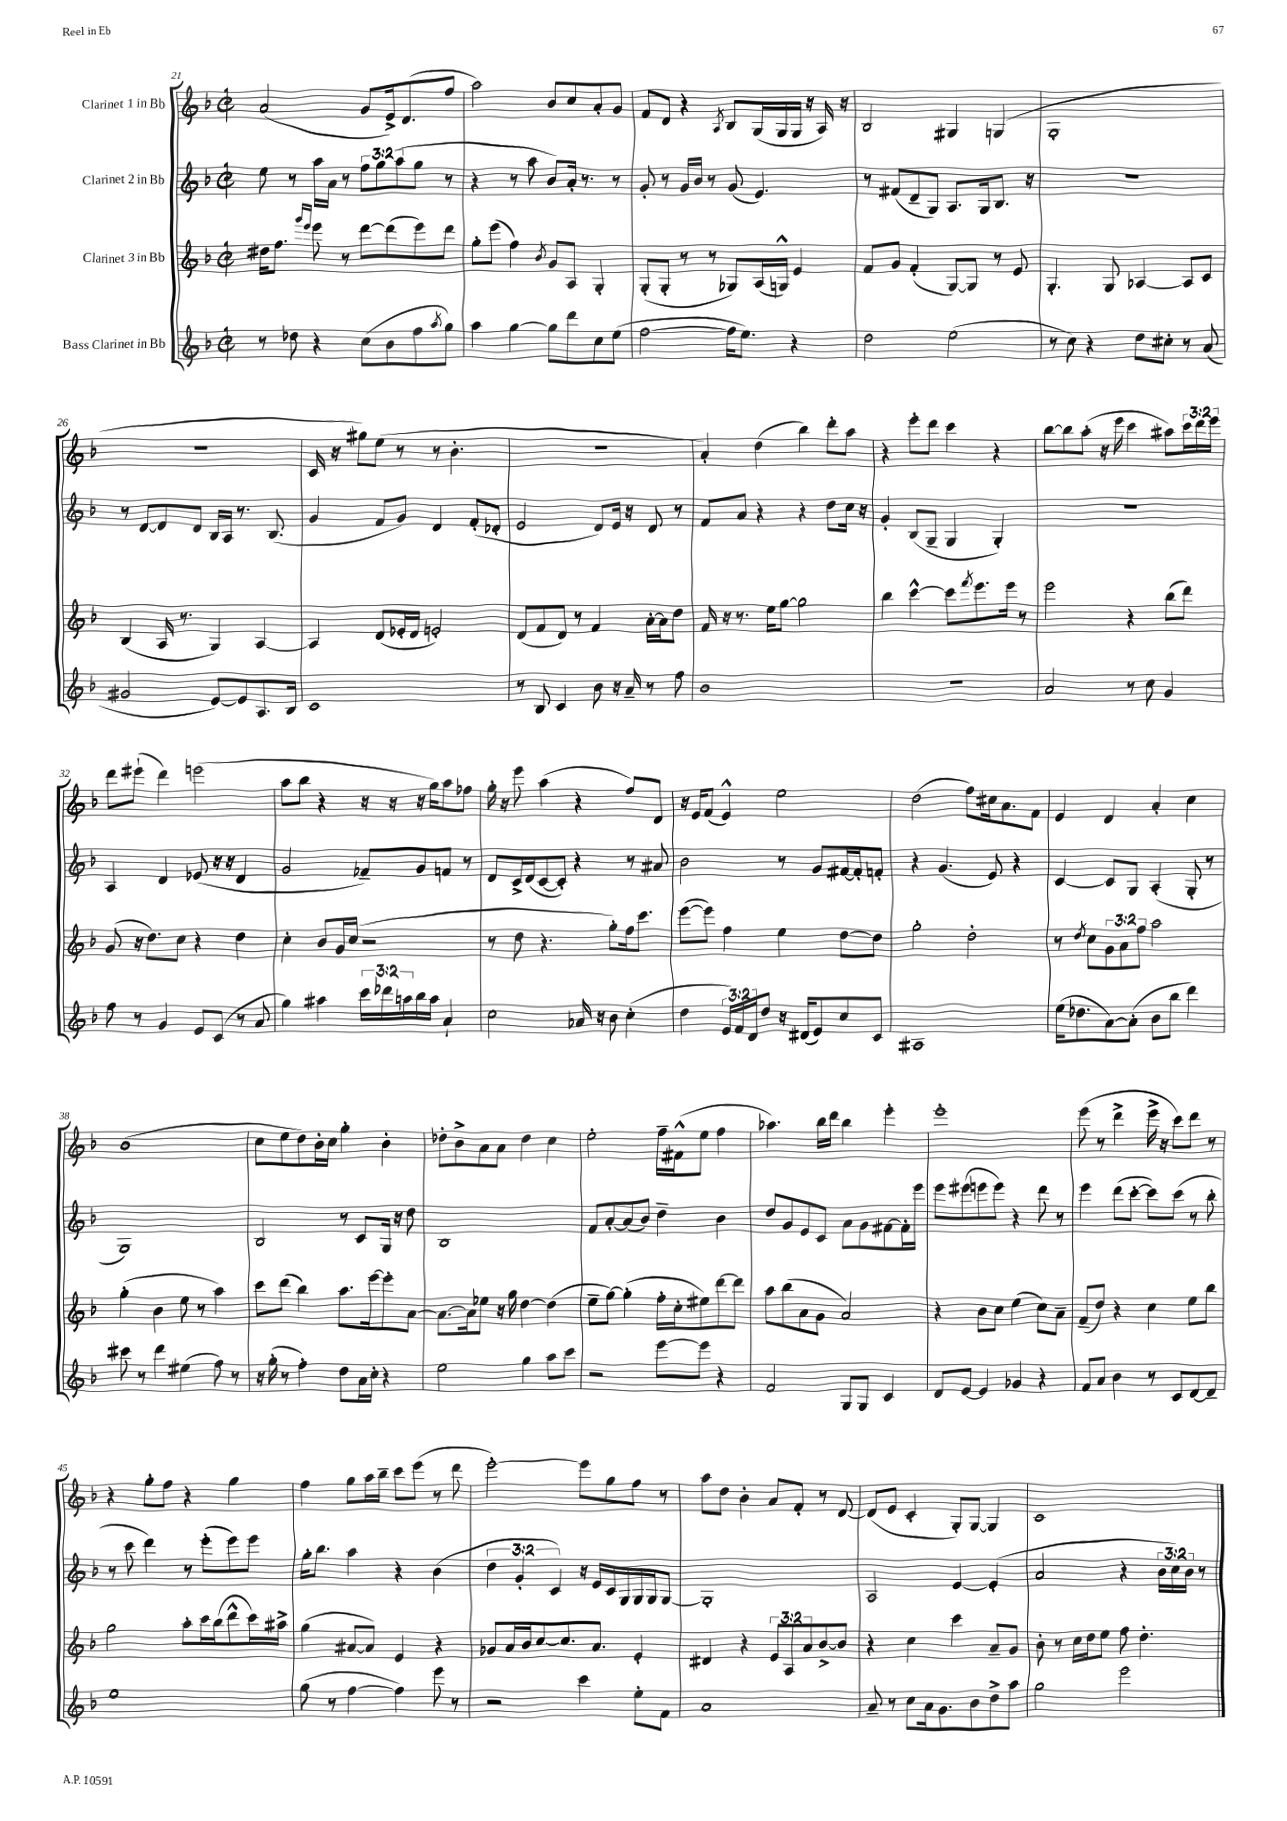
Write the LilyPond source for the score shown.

<<
\new StaffGroup <<
\new Staff = "s0" \with { instrumentName = "Clarinet 1 in Bb" } {
    \clef treble \key f \major \defaultTimeSignature \time 2/2 \override Staff.TupletNumber.text = #tuplet-number::calc-fraction-text
    a'2( g'8 e'16->) d'8.( f''8 |
    a''2) bes'8 c''8 a'8-. g'8 |
    f'8 d'8 r4 \acciaccatura { a8 } bes8 g16( g16 g16 r16 a16) r16 |
    bes2 gis4 g4( |
    g1-. |
    R1 |
    c'16 r16 gis''8) e''8( r8 r8 bes'4.-. |
    R1 |
    a'4-.) d''4( bes''4) d'''8-. a''8 |
    r4 e'''8-. d'''8 c'''4 r4 |
    bes''8~ bes''8 a''8-.( r16 e'''16 c'''4 ais''8) \tuplet 3/2 { c'''16 d'''16 e'''16 } |
    d'''8 eis'''8-!( d'''4) e'''2( |
    a''8 bes''8 r4 r16 r16 r16 g''16) a''8 fes''8 |
    g''16-. r16 e'''8 a''4( r4 f''8) d'8 |
    r16 e'16 f'8( e'4-^) e''2 |
    d''2( f''8) cis''16 a'8. f'8 |
    e'4 d'4 a'4-. c''4 |
    bes'1( |
    c''8 e''8 d''8) bes'16-. c''16 g''4-. bes'4-. |
    des''8-. bes'8-> a'8 a'8 des''4 c''4 |
    e''2-. f''16-- fis'16-^( e''8 f''4 |
    aes''4.) bes''16 d'''16 bes''4 e'''4-. |
    e'''1-. |
    e'''8( r8 d'''4-> e'''16-> r16 c'''8) d'''8 r8 |
    r4 g''8-. f''8 r4 g''4 |
    f''4 g''8 a''16 bes''16-- c'''8 e'''8( r8 d'''8 |
    e'''2~-.) e'''8 g''8 f''8 r8 |
    a''8 d''8 bes'4-. a'8 f'8-. r8 d'8~ |
    d'8( e'8 c'4-. g8-.) g8~ g4 |
    c'1 \bar "|." |
}
\new Staff = "s1" \with { instrumentName = "Clarinet 2 in Bb" } {
    \clef treble \key f \major \defaultTimeSignature \time 2/2 \override Staff.TupletNumber.text = #tuplet-number::calc-fraction-text
    e''8 r8 a''16 a'16 r8 \tuplet 3/2 { f''8 g''8 a''8( } g''8 r8 |
    r4 r8 a''8 bes'8) a'16-. r8. r8 |
    g'8-. r8 g'16 bes'16 r8 g'8( e'4.) |
    r8 fis'8( d'8-- g8) a8. g16 bes8. r16 |
    R1 |
    r8 d'8~ d'8 d'8 bes16 a16 r8. bes8.( |
    g'4 f'8 g'8) d'4 f'8-.( des'8-. |
    e'2 d'8) e'16 r16 d'8 r8 |
    f'8 a'8 r4 r4 d''8 c''16 r16 |
    g'4-. bes8( g8-- g4 g4-.) |
    r1 |
    a4 d'4 ees'8( r16 r16 d'4 |
    g'2 fes'8--) g'8 f'8 r8 |
    d'8 c'16-> d'16( c'8~ c'8-.) r4 r8 ais'8 |
    bes'2 r8 g'8 fis'16~ fis'16-. f'8-. |
    r4 g'4.( e'8) r4 |
    c'4~ c'8 g8 a4-.( g8-. r8 |
    g1) |
    bes2 r8 c'8 g16 r16 d''8 |
    bes1 |
    f'8 a'8~-. a'8( bes'8) d''4-- bes'4 |
    d''8 g'8 e'8 c'8 a'8 g'8 fis'8~ fis'16-. e'''16 |
    e'''8 eis'''8( e'''8 e'''8) r4 d'''8 r8 |
    e'''4 d'''8( c'''8~-. c'''8) c'''8( r8 bes''8-. |
    r8 c'''8 d'''4) r8 e'''8-.( e'''8) e'''8 |
    g''16-. bes''8. a''4 r4 bes'4( |
    \tuplet 3/2 { d''4 g'4-. c'4) } r16 e'16 c'16 g16 g16 g16 g8~ |
    g1-. |
    a2 e'4~ e'4-.( |
    a'2 r4 \tuplet 3/2 { bes'16 c''16) bes'16 } r8 \bar "|." |
}
\new Staff = "s2" \with { instrumentName = "Clarinet 3 in Bb" } {
    \clef treble \key f \major \defaultTimeSignature \time 2/2 \override Staff.TupletNumber.text = #tuplet-number::calc-fraction-text
    dis''16 f''8. \grace { g'''16 e'''16 } e'''8 r8 d'''8~ d'''8( e'''8) d'''8 |
    g''8-. e'''8( f''4) \acciaccatura { bes'8 } g'8 a8 g4-. |
    g8-.( g8-. r8 r8 ges8) a16( g16-^) e'4 |
    f'8 g'8 f'4-.( g8~) g8 r8 e'8 |
    g4.-. g8 aes4~ aes8 c'8 |
    bes4( a16 r8. g4) a4~ |
    a4 d'8( ees'16-. d'16 e'2-.) |
    d'8( f'8 d'8) r8 f'4 a'16~-. a'16 d''8 |
    f'16 r16 r8. e''16 g''8~ g''2 |
    bes''4 c'''4~-^ c'''8 \acciaccatura { f'''8 } e'''8. e'''16 r8 |
    e'''2 r4 bes''8( d'''8) |
    g'8( r16 d''8.) c''8 r4 d''4 |
    c''4-. bes'8 g'16 c''16( r2 |
    r8 d''8 r4. g''8-.) f''16 c'''8. |
    e'''8~( e'''8) f''4 e''4 d''8~ d''8 |
    g''2-. d''2-. |
    r8 \acciaccatura { d''8 } c''8 \tuplet 3/2 { g'8 a'8 f''8 } a''2 |
    g''4-.( bes'4 e''8 r8 a''4) |
    c'''8 d'''8( bes''4) a''8. e'''16~ e'''8-. a'8~ |
    a'8.~ a'16 ees''8 r16 g''16 d''4~ d''4( |
    e''8-- g''8~) g''4-.( f''16-. c''16-. eis''8) d'''8~ d'''8 |
    a''8 bes''8( a'8 g'8 a'2) |
    r4 bes'8 c''8 e''4( c''8) a'8-- |
    f'8--( d''8) r4 c''4 e''8 bes''8 |
    g''2 a''8-. c'''16 bes''16( d'''8-^ c'''16) ais''16-> |
    g''4( ais'8~ ais'8) e'4 r4 |
    ges'8 a'16 bes'16 c''8~ c''8. a'8. e'4-. |
    dis'4 r4 \tuplet 3/2 { e'8 a8 a'8 } bes'8~-> bes'8 |
    r4 c''4 c'''4 a'8-- g'8 |
    bes'8-. r8 c''16 d''16 e''8 f''8 d''4.-. \bar "|." |
}
\new Staff = "s3" \with { instrumentName = "Bass Clarinet in Bb" } {
    \clef treble \key f \major \defaultTimeSignature \time 2/2 \override Staff.TupletNumber.text = #tuplet-number::calc-fraction-text
    r8 des''8 r4 c''8( bes'8 f''8 \acciaccatura { a''8 } g''8) |
    a''4 g''4~ g''8 d'''8 c''8 e''8( |
    f''2~ f''16 e''8.) r4 |
    d''2 e''2( |
    r8 c''8) r4 d''8 cis''8-. r8 a'8( |
    gis'2 e'8~) e'8 a8. bes16 |
    c'1 |
    r8 bes8 c'4 bes'8 r16 a'16-- r8 f''8 |
    bes'1 |
    R1 |
    a'2 r8 c''8 g'4 |
    f''8 r8 g'4 e'8 c'8( r8 a'8 |
    g''4) ais''4 \tuplet 3/2 { c'''16 des'''16 a''16 } bes''16 a''16 a'4-! |
    c''2 aes'16 r16 bes'8 c''4-.( |
    d''4 \tuplet 3/2 { e'16) f'16 d'16 } d''8 r16 dis'16( e'8) c''8 c'8 |
    ais1 |
    e''16( des''8. a'8~) a'8-.( bes'8 bes''8 d'''4) |
    cis'''8 r8 d'''4 eis''4( f''8) r8 |
    r16 g''16-.( r8 f''4-.) d''8 a'16 c''16-. r4 |
    e''2 g''4 a''8 c'''8 |
    r2 e'''8~ e'''8 r4 |
    f'2 g8 g8 c'4 |
    d'8 e'8~ e'4 ges'4 r4 |
    f'8 a'8 bes'4 r8 c'8 d'8~ d'8-- |
    e''1 |
    g''8( r8 f''4~ f''4) e'''8 r8 |
    r2 c'''4 e''8-. f'8 |
    a'1 |
    a'8-- r8 c''8 a'16 g'8. bes'8 d''8-> a''8 |
    g''2 e'''2 \bar "|." |
}
>>
>>
\layout { \context { \Score currentBarNumber = #21 } }
